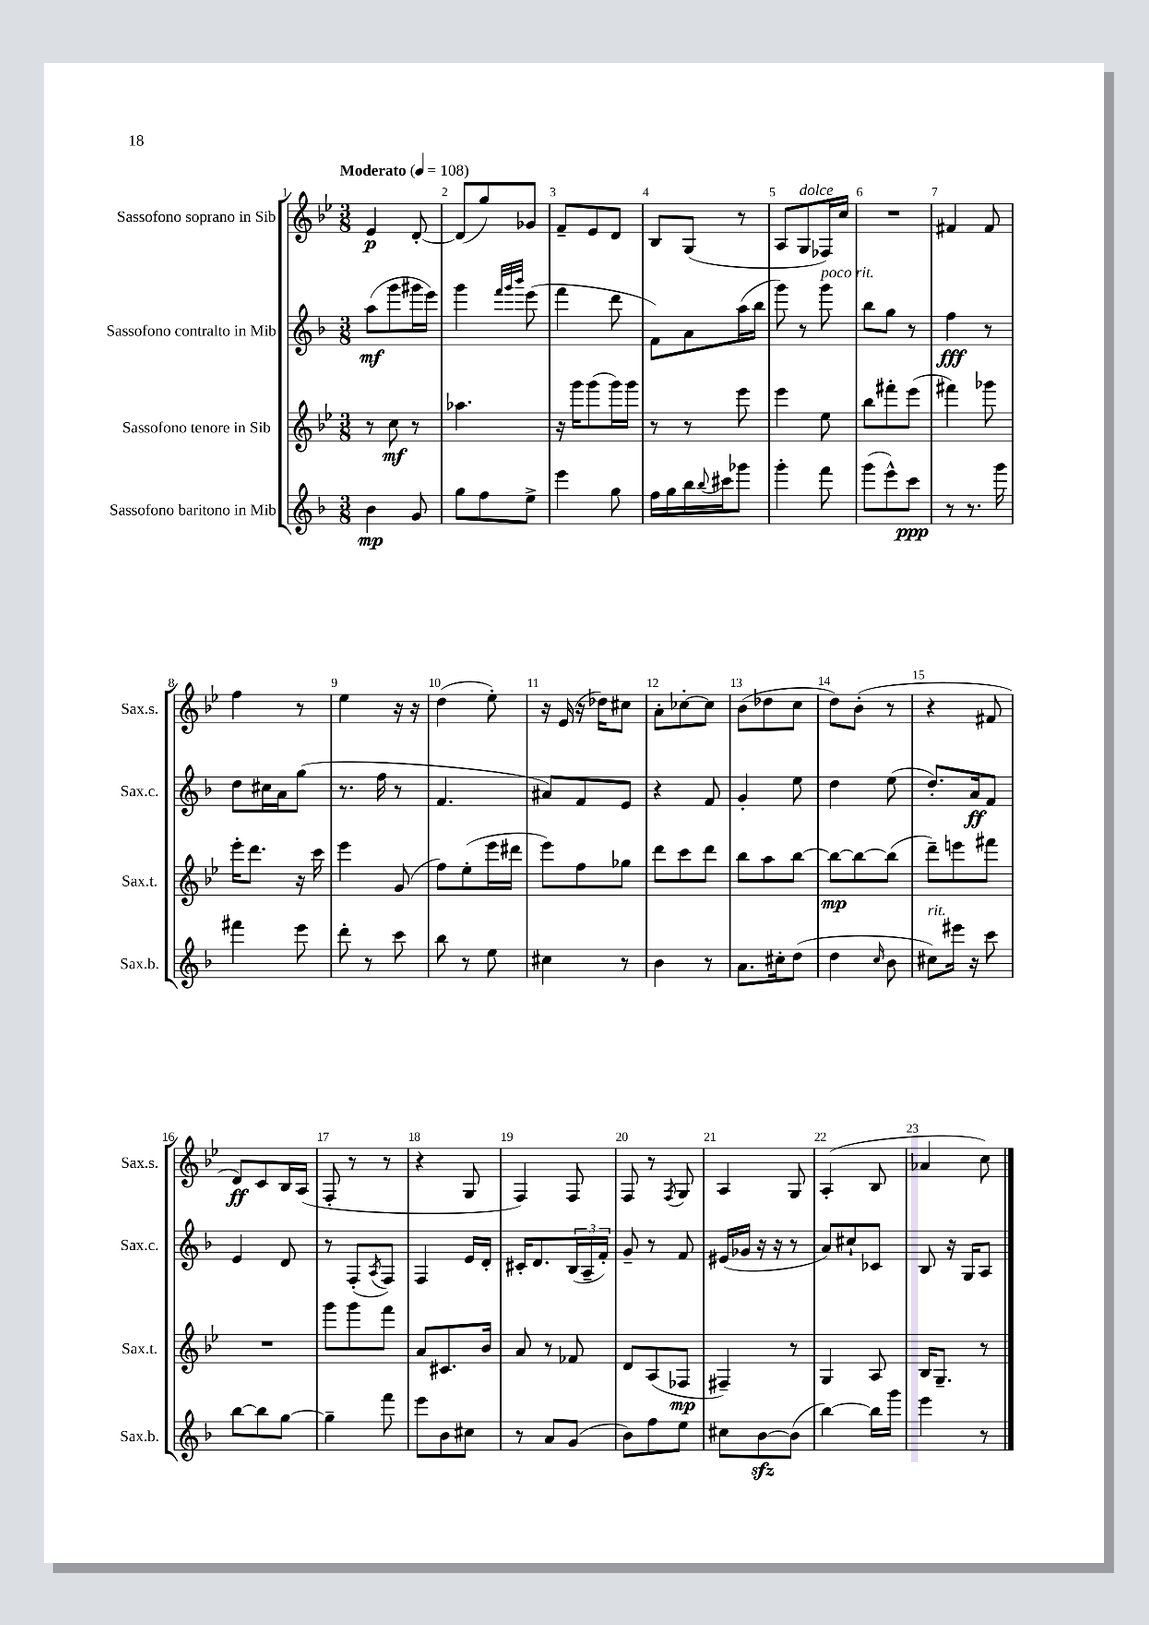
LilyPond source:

<<
\new StaffGroup <<
\new Staff = "s0" \with { instrumentName = "Sassofono soprano in Sib" shortInstrumentName = "Sax.s." } {
    \clef treble \key bes \major \numericTimeSignature \time 3/8 \tempo "Moderato" 4 = 108
    ees'4\p d'8~-. |
    d'8( g''8) ges'8 |
    f'8-- ees'8 d'8 |
    bes8 g8( r8 |
    a8 g8^\markup { \italic "dolce" } fes16) c''16 |
    R4. |
    fis'4 fis'8 |
    f''4 r8 |
    ees''4 r16 r16 |
    d''4( ees''8-.) |
    r16 ees'16( r16 des''16) cis''8 |
    a'8-. ces''8~-. ces''8 |
    bes'8( des''8 c''8 |
    d''8) bes'8-.( r8 |
    r4 fis'8 |
    d'8\ff) c'8 bes16 a16( |
    f8-. r8 r8 |
    r4 g8 |
    f4) f8 |
    f8 r8 \acciaccatura { f8 } g8 |
    a4 g8 |
    a4-.( bes8 |
    aes'4 c''8) \bar "|." |
}
\new Staff = "s1" \with { instrumentName = "Sassofono contralto in Mib" shortInstrumentName = "Sax.c." } {
    \clef treble \key f \major \numericTimeSignature \time 3/8
    a''8\mf( g'''8 gis'''16 e'''16) |
    g'''4 \grace { f'''32 g'''32 bes'''32 } e'''8( |
    f'''4 d'''8 |
    f'8) a'8 a''16( bes''16 |
    g'''8) r8 g'''8^\markup { \italic "poco rit." } |
    bes''8 g''8 r8 |
    f''4\fff r8 |
    d''8 cis''16 a'16 g''8( |
    r8. f''16 r8 |
    f'4. |
    ais'8) f'8 e'8 |
    r4 f'8 |
    g'4-. e''8 |
    d''4 e''8( |
    d''8.-.) a'16\ff f'8 |
    e'4 d'8 |
    r8 f8-.( \acciaccatura { a8 } f8) |
    f4 e'16 d'16-. |
    cis'16-. d'8. \tuplet 3/2 { bes16( a16-- f'16-.) } |
    g'8-- r8 f'8 |
    eis'16( ges'16 r16 r16 r8 |
    a'8) cis''8-! ces'8 |
    bes8 r16 g16 a8 \bar "|." |
}
\new Staff = "s2" \with { instrumentName = "Sassofono tenore in Sib" shortInstrumentName = "Sax.t." } {
    \clef treble \key bes \major \numericTimeSignature \time 3/8
    r8 c''8\mf r8 |
    aes''4. |
    r16 g'''16 g'''8( g'''16) g'''16 |
    r8 r8 ees'''8 |
    ees'''4 ees''8 |
    bes''8 fis'''8-. ees'''8( |
    fis'''4) ges'''8 |
    ees'''16-. d'''8. r16 c'''16 |
    ees'''4 g'8( |
    f''8) ees''8-.( ees'''16 dis'''16 |
    ees'''8) f''8 ges''8 |
    d'''8 c'''8 d'''8 |
    bes''8 a''8 bes''8~ |
    bes''8~\mp bes''8~ bes''8( |
    d'''8--) e'''8 fis'''8 |
    R4. |
    g'''8 g'''8 f'''8 |
    a'8 cis'8. bes'16 |
    a'8 r8 fes'8 |
    d'8 a8( fes8\mp |
    fis4--) r8 |
    g4 a8 |
    bes16 g8.-- r8 \bar "|." |
}
\new Staff = "s3" \with { instrumentName = "Sassofono baritono in Mib" shortInstrumentName = "Sax.b." } {
    \clef treble \key f \major \numericTimeSignature \time 3/8
    bes'4\mp g'8 |
    g''8 f''8 e''8-> |
    e'''4 g''8 |
    f''16 g''16 bes''16 \appoggiatura { bes''8 } cis'''16 ges'''8 |
    g'''4-. f'''8 |
    g'''8( e'''8-^) c'''8\ppp |
    r8 r8. g'''16 |
    fis'''4 e'''8 |
    d'''8-. r8 c'''8 |
    bes''8 r8 e''8 |
    cis''4 r8 |
    bes'4 r8 |
    a'8. cis''16-. d''8( |
    d''4 \grace { c''16 } bes'8 |
    cis''8^\markup { \italic "rit." }) eis'''16 r16 c'''8 |
    bes''8~ bes''8 g''8~ |
    g''4-- f'''8 |
    e'''8 bes'8 cis''8 |
    r8 a'8 g'8( |
    bes'8) f''8 e''8 |
    cis''8 bes'8~\sfz bes'8( |
    bes''4~) bes''16 g'''16 |
    e'''4 r8 \bar "|." |
}
>>
>>
\layout { \context { \Score \override BarNumber.break-visibility = ##(#f #t #t) barNumberVisibility = #all-bar-numbers-visible } }
